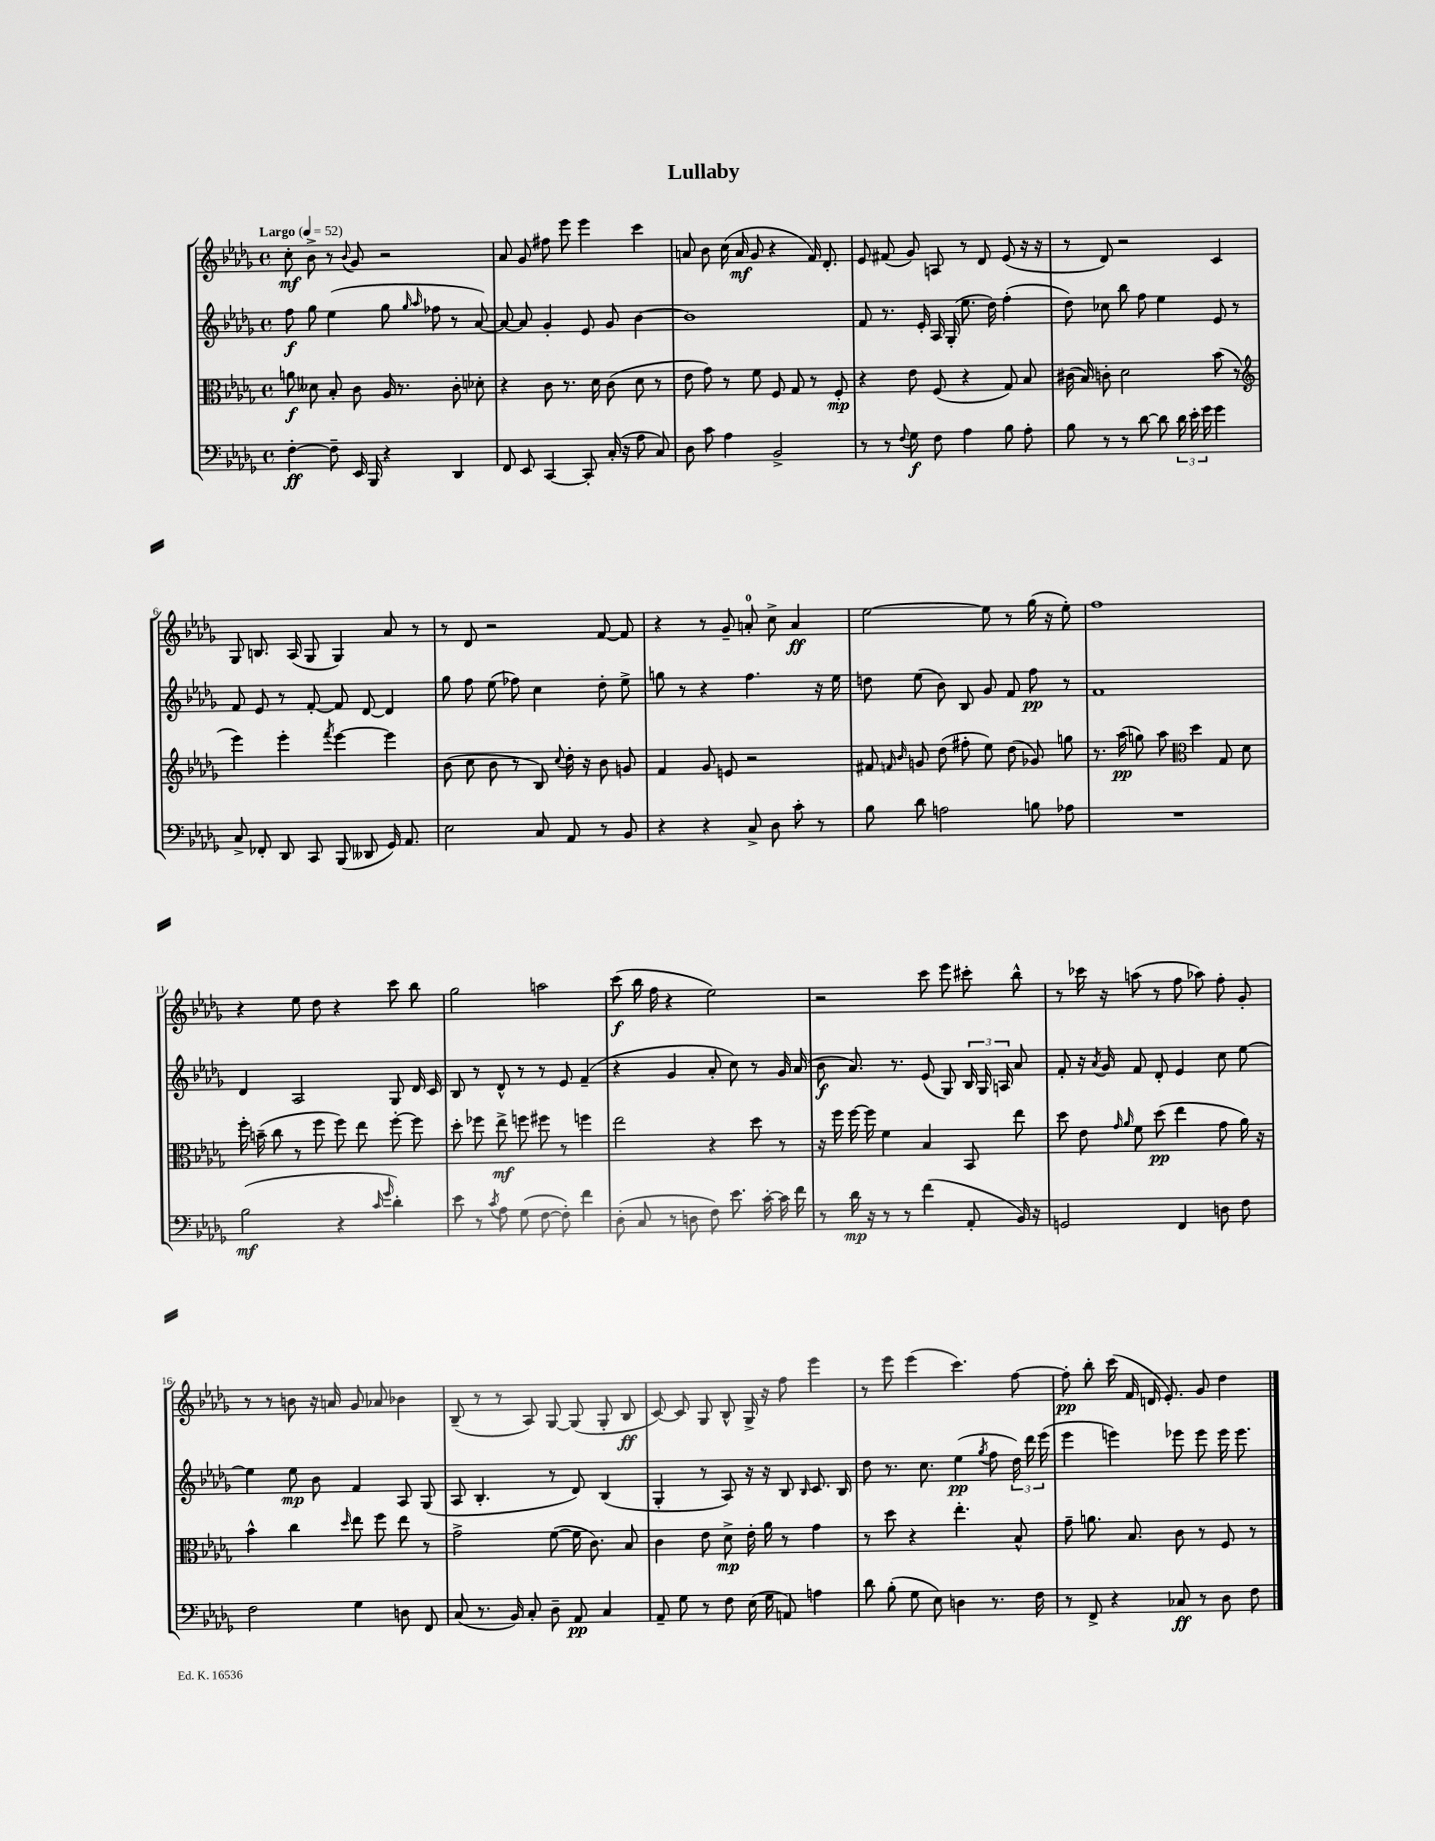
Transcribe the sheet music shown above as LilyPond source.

\header { title = "Lullaby" }
<<
\new StaffGroup <<
\new Staff = "s0" {
    \clef treble \key des \major \defaultTimeSignature \time 4/4 \tempo "Largo" 4 = 52
    \autoBeamOff c''8-.\mf bes'8-> r8 \appoggiatura { bes'8 } ges'8 r2 |
    aes'8 ges'8 fis''8 ees'''8 ees'''4 c'''4 |
    a'8 bes'8 c''16( a'16\mf ges'8 r4 f'16) des'8.-. |
    ees'8 fis'8( ges'8) a8 r8 des'8 ees'8( r16 r16 |
    r8 des'8) r2 c'4 |
    ges8 b8. aes16( ges8 ges4) aes'8 r8 |
    r8 des'8 r2 f'8~ f'8 |
    r4 r8 ges'8-- a'8-0-. c''8-> a'4\ff |
    ees''2~ ees''8 r8 ges''16( r16 ees''8-.) |
    f''1 |
    r4 ees''8 des''8 r4 c'''8 bes''8 |
    ges''2 a''2 |
    c'''8\f( bes''16 f''16 r4 ees''2) |
    r2 c'''8 ees'''8 cis'''8-. bes''8-^ |
    r8 ces'''16 r16 a''8( r8 f''8 aes''8) f''8-. ges'8-. |
    r8 r8 b'8 r16 a'16 ges'8 aes'8 bes'4 |
    bes8--( r8 r8 aes8) ges8~ ges8( ges8-. bes8\ff |
    c'8~) c'8 ges8 bes8-^ ges16-> r16 f''8 ees'''4 |
    r8 ees'''8 ees'''4( c'''4.) f''8~ |
    f''8-.\pp bes''8-. c'''16( f'16 d'16 ees'8.-.) ges'8 des''4 \bar "|." |
}
\new Staff = "s1" {
    \clef treble \key des \major \defaultTimeSignature \time 4/4
    \autoBeamOff f''8\f ges''8 ees''4( ges''8 \grace { ges''16 aes''16 } fes''8 r8 aes'8~) |
    aes'8~ aes'8 ges'4-. ees'8 ges'8 bes'4~ |
    bes'1 |
    f'8 r8. ees'16-. aes16 ges16-.( ees''8. des''16) f''4-.( |
    des''8) ces''8 bes''8 f''8 ees''4 ees'8 r8 |
    f'8 ees'8 r8 f'8~-. f'8 des'8~ des'4 |
    ges''8 f''8 ees''8( fes''8) c''4 des''8-. ees''8-> |
    g''8 r8 r4 f''4. r16 ees''16 |
    d''8 ees''8( bes'8) bes8 ges'8 f'8 f''8\pp r8 |
    f'1 |
    des'4 aes2 ges8 des'16 c'16 |
    bes8 r8 des'8-^ r8 r8 ees'8 f'4--( |
    r4 ges'4 aes'8-. c''8) r8 ges'16 aes'16( |
    bes'8\f aes'8.) r8. ees'8( ges8) \tuplet 3/2 { bes16 ges16 a16 } aes'8 |
    f'8-. r16 \acciaccatura { aes'8 } ges'16 f'8 des'8-. ees'4 c''8 ees''8~ |
    ees''4 ees''8\mp bes'8 f'4 aes8 ges8( |
    aes8 bes4.-. r8 des'8) bes4( |
    ges4-. r8 aes8) r16 r16 bes8 \grace { bes16 } c'8. bes16 |
    des''8 r8. c''8. ees''4\pp( \acciaccatura { ges''8 } f''8 \tuplet 3/2 { des''16) des'''16 ees'''16( } |
    ees'''4 e'''4) ees'''8 ees'''8 ees'''16 ees'''8. \bar "|." |
}
\new Staff = "s2" {
    \clef alto \key des \major \defaultTimeSignature \time 4/4
    \autoBeamOff a'8\f deses'8 bes8-. c'8 aes16 r8. c'8-. des'8-. |
    r4 c'8 r8. des'16 c'8( des'8 r8 |
    ees'8 ges'8) r8 f'8 f8 ges8 r8 f8-.\mp |
    r4 ees'8 f8( r4 ges8) bes8 |
    cis'16( bes16) c'8-. des'2 bes'8( r8 |
    \clef treble ees'''4) ees'''4-. \acciaccatura { f'''8 } ees'''4~ ees'''4 |
    bes'8( c''8 bes'8 r8 bes8) \appoggiatura { c''8 } des''16-. r16 bes'8 g'8 |
    f'4 ges'8 e'8 r2 |
    fis'8 \grace { f'16 bes'16 } g'8 des''8( fis''8-. ees''8) des''8( ges'8) g''8 |
    r8. aes''16\pp( g''8) aes''8 \clef alto des''4 ges8 des'8 |
    f''16-. b'16--( c''8 r8 f''8 f''8) ees''8 f''8~-. f''8 |
    des''8-. fes''8 ees''8->\mf f''8 fis''8 r8 f''4 |
    ees''2 r4 des''8 r8 |
    r16 f''16 f''16~ f''16 f'4 bes4 bes,8 ees''8 |
    des''8 ees'8 \grace { ges'16 aes'16 } f'8 des''8\pp( ees''4 ges'8 aes'16) r16 |
    bes'4-^ c''4 \grace { des''16 } ees''8 f''8 ees''8 r8 |
    ges'2-> f'8~( f'16 c'8.) bes8 |
    c'4 ees'8 des'8->\mp ees'16-. aes'16 r8 ges'4 |
    r8 des''8 r4 ees''4.-. bes8-^ |
    ges'8-- a'8. bes8. c'8 r8 f8 r8 \bar "|." |
}
\new Staff = "s3" {
    \clef bass \key des \major \defaultTimeSignature \time 4/4
    \autoBeamOff f4~-.\ff f8-- ees,16 bes,,16 r4 des,4 |
    f,8 ees,8 c,4~ c,8-. c16-.( r16 aes8 c8) |
    des8 c'8 aes4 bes,2-> |
    r8 r8 \appoggiatura { f8 } ges8\f f8 aes4 bes8 aes8-. |
    bes8 r8 r8 des'8~ des'8 \tuplet 3/2 { des'16 ees'16-. ges'16 } ges'4 |
    c8-> fes,8-. des,8 c,8 bes,,8( deses,8 ges,16) aes,8. |
    ees2 c8 aes,8 r8 bes,8 |
    r4 r4 c8-> des8 c'8-. r8 |
    bes8 des'8 a2 b8 aes8 |
    R1 |
    bes2\mf( r4 \grace { c'16 ges'16 } des'4-.) |
    ees'8 r8 \acciaccatura { c'8 } aes8 ges8( f8~ f8-.) f'4 |
    des8-.( c8 r8 d8 f8) ees'8. c'16~-. c'16 f'16 |
    r8 des'16\mp r16 r8 r8 f'4( aes,8-. bes,16) r16 |
    g,2 f,4 d8 f8 |
    f2 ges4 d8 f,8 |
    c8( r8. bes,16) c8-. des8-- aes,8\pp c4 |
    aes,8-- ges8 r8 f8 ees16( ges16 a,8) a4 |
    des'8 bes8-.( ges8 ees8) d4 r8. f16 |
    r8 f,8-> r4 ces8\ff r8 des8 f8 \bar "|." |
}
>>
>>
